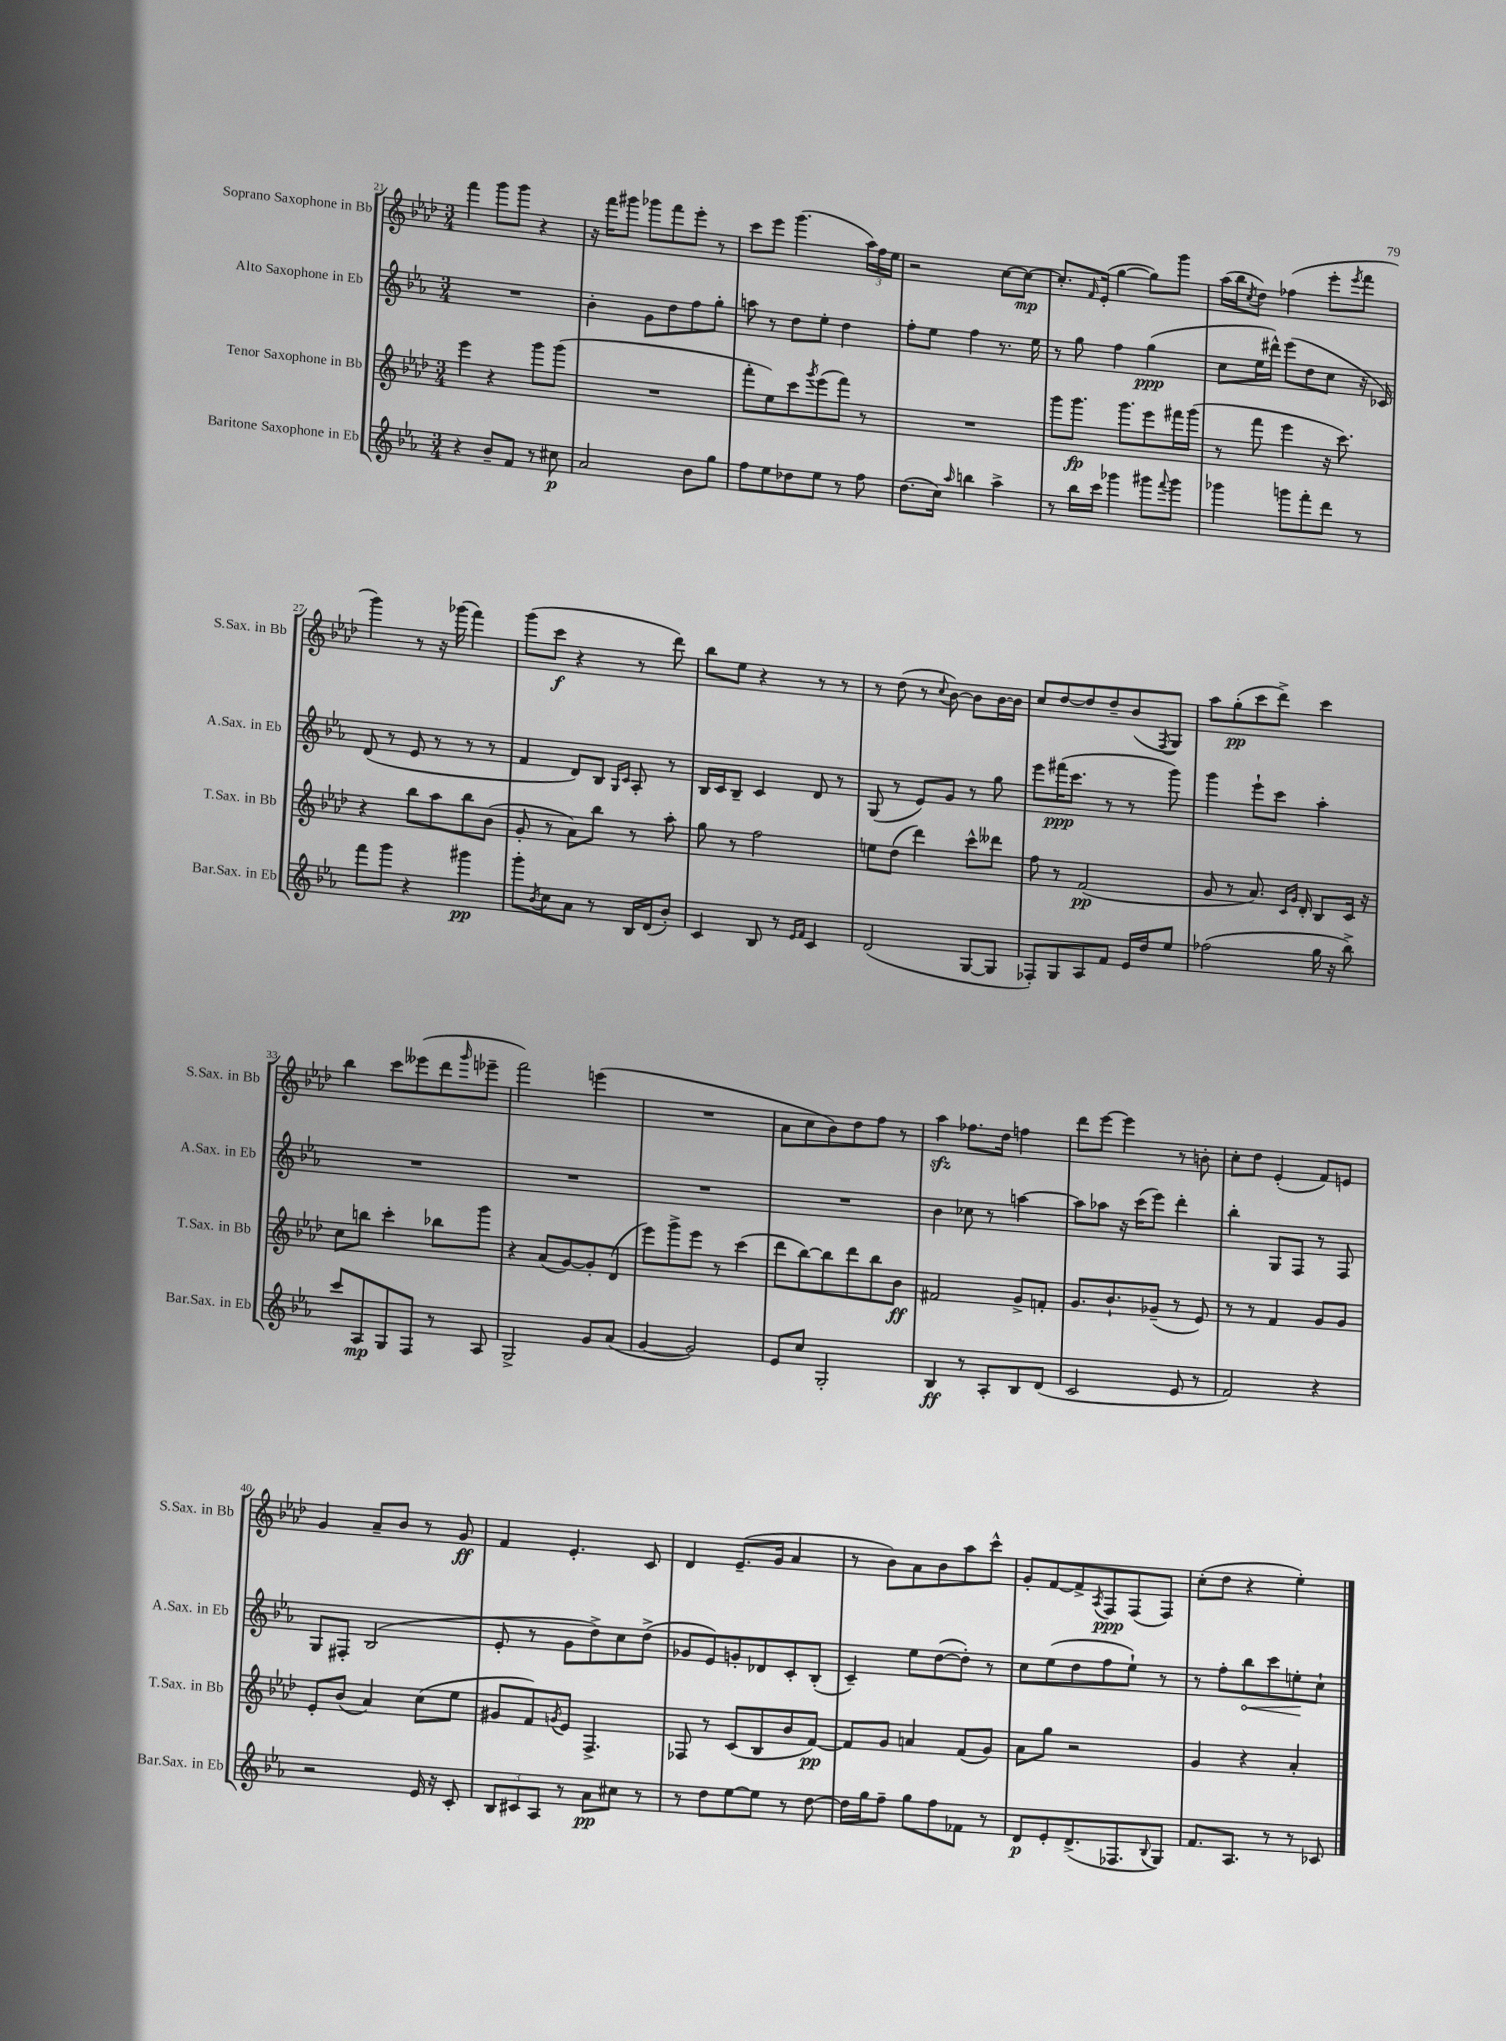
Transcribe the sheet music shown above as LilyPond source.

<<
\new StaffGroup <<
\new Staff = "s0" \with { instrumentName = "Soprano Saxophone in Bb" shortInstrumentName = "S.Sax. in Bb" } {
    \clef treble \key aes \major \numericTimeSignature \time 3/4
    f'''4 g'''8 g'''8 r4 |
    r16 f'''16 gis'''8 ges'''8 f'''8 ees'''8-. r8 |
    c'''8 ees'''8 g'''4.( \tuplet 3/2 { aes''16) f''16 ees''16 } |
    r2 c''8~ c''8~\mp |
    c''8.-. \grace { f'16 } ees'16-.( g''4~ g''8) g'''8 |
    aes''16( bes''16 \acciaccatura { c''8 } des''8) fes''4( ees'''8-. \acciaccatura { ees'''8 } f'''8 |
    g'''4) r8 r16 ges'''16( f'''4) |
    g'''8( c'''8\f r4 r8 des'''8) |
    bes''8 ees''8 r4 r8 r8 |
    r8 des''8( r8 \appoggiatura { c''8 } bes'8~) bes'8 bes'16~ bes'16 |
    c''8 des''8~ des''8 des''8-- bes'8( \acciaccatura { f8 } g8) |
    aes''8 g''8-.\pp( c'''8 des'''8->) c'''4 |
    bes''4 c'''8 eeses'''8( des'''8 \grace { g'''16 } ees'''8-- |
    f'''2) e'''4( |
    R2. |
    aes'8 c''8 bes'8) des''8 f''8 r8 |
    aes''4\sfz fes''8. des''16 f''4 |
    des'''8 ees'''8~ ees'''4 r8 b'8-. |
    c''8-. des''8 ees'4-.( f'8) e'8 |
    g'4 aes'8-- bes'8 r8 g'8\ff |
    f'4 ees'4.-. c'8 |
    des'4 ees'8.--( g'16 aes'4 |
    r8 bes'8) aes'8 bes'8 aes''8 c'''8-^ |
    g'8-. f'8~ f'8-> \acciaccatura { aes8 } f8\ppp f8( f8) |
    c''8-.( des''8 r4 ees''4-.) \bar "|." |
}
\new Staff = "s1" \with { instrumentName = "Alto Saxophone in Eb" shortInstrumentName = "A.Sax. in Eb" } {
    \clef treble \key ees \major \numericTimeSignature \time 3/4
    R2. |
    bes'4-. g'8 d''8 f''8 g''8-. |
    a''8 r8 d''8 ees''8-. d''4 |
    f''8-. ees''8 f''4 r8. ees''16 |
    r8 g''8 f''4 g''4\ppp( |
    c''8 ees''16 dis'''16-^) ees'''8( d''8 c''8 r16 ces'16) |
    d'8( r8 ees'8 r8 r8 r8 |
    f'4 d'8) bes8 \grace { g16 c'16 } aes8-. r8 |
    bes16 c'16 bes8-- c'4 d'8 r8 |
    g8( r8 ees'8) g'8 r8 g''8 |
    ees'''8 fis'''16\ppp( c'''8. r8 r8 g'''8) |
    g'''4 ees'''8-! c'''8 aes''4-. |
    R2. |
    R2. |
    R2. |
    R2. |
    bes'4 ces''8 r8 a''4~ |
    a''8 aes''8 r16 c'''16( ees'''8) d'''4-. |
    bes''4-. g8 f8 r8 f8 |
    g8 fis8-. bes2( |
    ees'8-. r8 g'8 d''8->) c''8 d''8->( |
    ges'8 ees'8) g'8-. des'8 c'8-. bes8-.( |
    c'4--) ees''8 d''8~( d''8-.) r8 |
    c''8 ees''8( d''8 f''8 ees''8-!) r8 |
    r8 f''8-. \once \override Hairpin.circled-tip = ##t bes''8\< c'''8 e''8-.\! c''8-! \bar "|." |
}
\new Staff = "s2" \with { instrumentName = "Tenor Saxophone in Bb" shortInstrumentName = "T.Sax. in Bb" } {
    \clef treble \key aes \major \numericTimeSignature \time 3/4
    ees'''4 r4 g'''8 g'''8( |
    R2. |
    f'''8-. ees''8) c'''8 \acciaccatura { g'''8 } ees'''8( f'''8) r8 |
    R2. |
    g'''8 g'''8.\fp g'''8. ees'''8 fis'''16 g'''16( |
    r8 f'''8 ees'''4 r16 c'''8.) |
    r4 bes''8 aes''8 bes''8 bes'8( |
    g'8-. r8 aes'8) bes''8 r8 aes''8-. |
    g''8 r8 f''2 |
    e''8 des''8( des'''4) c'''8-^ deses'''8 |
    f''8 r8 f'2\pp( |
    g'8 r8 aes'8.) \grace { c'16 g'16 } des'16-. bes8 c'16 r16 |
    c''8 b''8 c'''4-. bes''8 g'''8 |
    r4 aes'8( g'8~) g'8-. des'8( |
    ees'''8) g'''8-> ees'''8 r8 c'''4( |
    des'''8 bes''8~) bes''8 des'''8 bes''8 bes'8\ff |
    fis'2 g'8-> f'8-. |
    g'8. bes'8.-! ges'8--( r8 ees'8) |
    r8 r8 f'4 g'8 g'8 |
    ees'8-. bes'8( aes'4) c''8( ees''8 |
    gis'8 f'8) \acciaccatura { g'8 } ees'8 f4.-> |
    fes8 r8 c'8( bes8 bes'8 f'8~\pp) |
    f'8 g'8 a'4 f'8( g'8) |
    aes'8 g''8 r2 |
    g'4 r4 aes'4-. \bar "|." |
}
\new Staff = "s3" \with { instrumentName = "Baritone Saxophone in Eb" shortInstrumentName = "Bar.Sax. in Eb" } {
    \clef treble \key ees \major \numericTimeSignature \time 3/4
    r4 bes'8-- f'8 r8 cis''8\p |
    aes'2 bes'8 g''8 |
    f''8 ees''8 des''8 ees''8 r8 f''8 |
    d''8.( c''16) \grace { aes''16 } b''4 aes''4-> |
    r8 bes''16 c'''16 ges'''4 gis'''8 \appoggiatura { f'''8 } gis'''8 |
    ges'''4 g'''8 f'''8-. d'''8 r8 |
    f'''8 g'''8 r4 gis'''4\pp |
    g'''8-. \acciaccatura { bes'8 } c''8 aes'8 r8 bes16 d'16( bes'8-.) |
    c'4 bes8 r8 \grace { ees'16 f'16 } c'4 |
    d'2( g8~ g8 |
    fes8-.) g8 aes8 f'8 ees'16 d''16 ees''8 |
    fes''2( g''16 r16 bes''8->) |
    c'''8 aes8\mp g8 f8 r8 aes8 |
    g2-> g'8 aes'8( |
    g'4~ g'2) |
    ees'8 c''8 g2-. |
    bes4\ff r8 aes8-. bes8 d'8( |
    c'2 ees'8 r8 |
    f'2) r4 |
    r2 ees'16 r16 c'8-. |
    \tuplet 3/2 { bes8 cis'8 aes8 } r8 aes'8\pp cis''8 r8 |
    r8 d''8 ees''8~ ees''8 r8 d''8~ |
    d''16 g''16 f''8-- g''8 f''8 fes'8 r8 |
    d'8\p ees'8-. d'8.->( fes8. \appoggiatura { bes8 } g8) |
    f'8. aes8. r8 r8 ces'8 \bar "|." |
}
>>
>>
\layout { \context { \Score currentBarNumber = #21 } }
